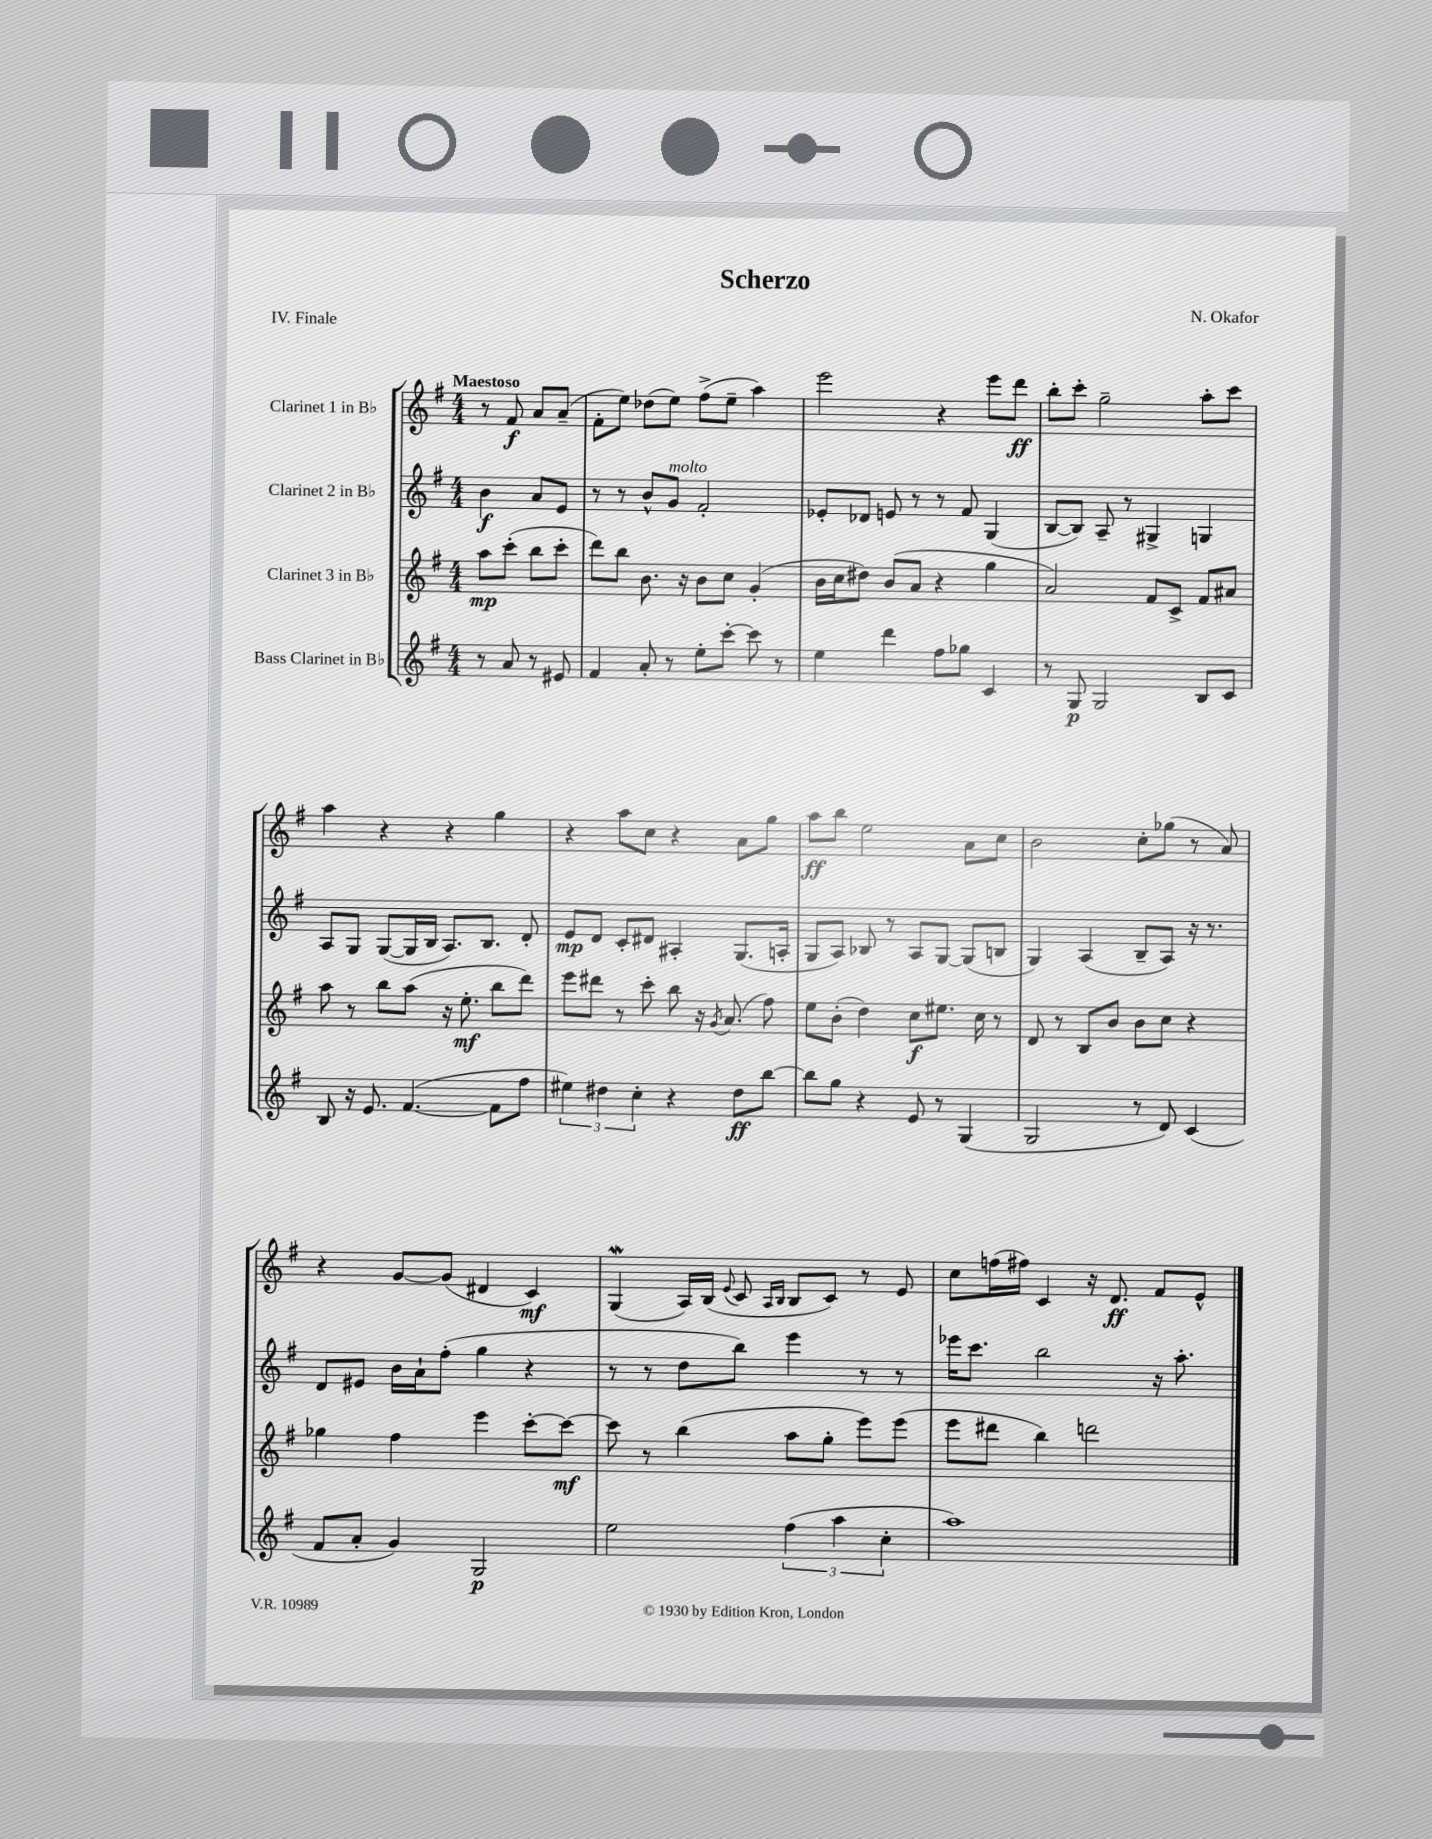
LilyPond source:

\header { title = "Scherzo" composer = "N. Okafor" piece = "IV. Finale" }
<<
\new StaffGroup <<
\new Staff = "s0" \with { instrumentName = "Clarinet 1 in Bb" } {
    \clef treble \key g \major \numericTimeSignature \time 4/4 \partial 2 \tempo "Maestoso"
    \autoBeamOff r8 fis'8\f a'8[ a'8]--( |
    fis'8[-. e''8]) des''8[( e''8]) fis''8[->( e''8]-- a''4) |
    e'''2 r4 e'''8[ d'''8]\ff |
    b''8[-. c'''8]-. g''2-- a''8[-. c'''8] |
    a''4 r4 r4 g''4 |
    r4 a''8[ c''8] r4 a'8[ g''8] |
    a''8[\ff b''8] e''2 a'8[ c''8] |
    b'2 c''8[-. ges''8]( r8 a'8) |
    r4 g'8[~ g'8]( dis'4 c'4\mf) |
    g4\mordent( a16[) b16]( \appoggiatura { e'8 } c'8 \grace { a16[ b16] } b8[ c'8]) r8 e'8 |
    c''8[ f''16( fis''16]) c'4 r16 d'8.\ff fis'8[ e'8]-^ \bar "|." |
}
\new Staff = "s1" \with { instrumentName = "Clarinet 2 in Bb" } {
    \clef treble \key g \major \numericTimeSignature \time 4/4 \partial 2
    \autoBeamOff b'4\f a'8[ e'8] |
    r8 r8 b'8[-^ g'8]^\markup { \italic "molto" } fis'2-. |
    ees'8[-. des'8] e'8 r8 r8 fis'8 g4( |
    b8[~ b8]) a8-- r8 gis4-> g4 |
    a8[ g8] g8[~( g16 b16] a8.[) b8.] d'8-. |
    e'8[\mp d'8] c'8[-. dis'8] ais4-. g8.[( a16]-. |
    g8[ a8]) bes8 r8 a8[ g8]~ g8[( b8] |
    g4) a4( b8[-- a8]) r16 r8. |
    d'8[ eis'8] b'16[ a'16-! fis''8]-.( g''4 r4 |
    r8 r8 d''8[ b''8]) e'''4 r8 r8 |
    ees'''16[ c'''8.] b''2 r16 a''8.-. \bar "|." |
}
\new Staff = "s2" \with { instrumentName = "Clarinet 3 in Bb" } {
    \clef treble \key g \major \numericTimeSignature \time 4/4 \partial 2
    \autoBeamOff a''8[\mp c'''8]-.( b''8[ c'''8]-. |
    d'''8[) b''8] b'8. r16 b'8[ c''8] g'4-.( |
    b'16[ c''16 dis''8]) b'8[( a'8] r4 g''4 |
    a'2) fis'8[ c'8]-> fis'8[ ais'8] |
    a''8 r8 b''8[ a''8]( r16 e''8.-.\mf b''8[ d'''8]) |
    e'''8[ dis'''8] r8 c'''8-. b''8 r16 \acciaccatura { g'8 } a'8.( fis''8) |
    e''8[ b'8]-.( d''4) c''8[\f eis''8.] c''16 r8 |
    d'8 r8 b8[ b'8] b'8[ c''8] r4 |
    ges''4 fis''4 e'''4 c'''8[~-. c'''8]~\mf |
    c'''8 r8 b''4( a''8[ g''8]-. e'''8[) e'''8]( |
    e'''8[ dis'''8] b''4) d'''2 \bar "|." |
}
\new Staff = "s3" \with { instrumentName = "Bass Clarinet in Bb" } {
    \clef treble \key g \major \numericTimeSignature \time 4/4 \partial 2
    \autoBeamOff r8 a'8 r8 eis'8 |
    fis'4 a'8-. r8 e''8[-. c'''8]~-. c'''8 r8 |
    e''4 d'''4 fis''8[ ges''8] c'4 |
    r8 g8\p g2 b8[ c'8] |
    b8 r16 e'8. fis'4.~( fis'8[ fis''8] |
    \tuplet 3/2 { eis''4) dis''4 c''4-. } r4 dis''8[\ff b''8]~ |
    b''8[ g''8] r4 e'8 r8 g4( |
    g2 r8 d'8) c'4( |
    fis'8[ a'8]-. g'4) g2\p |
    e''2 \tuplet 3/2 { fis''4( a''4 c''4-. } |
    a''1) \bar "|." |
}
>>
>>
\layout { \context { \Score \remove "Bar_number_engraver" } }
